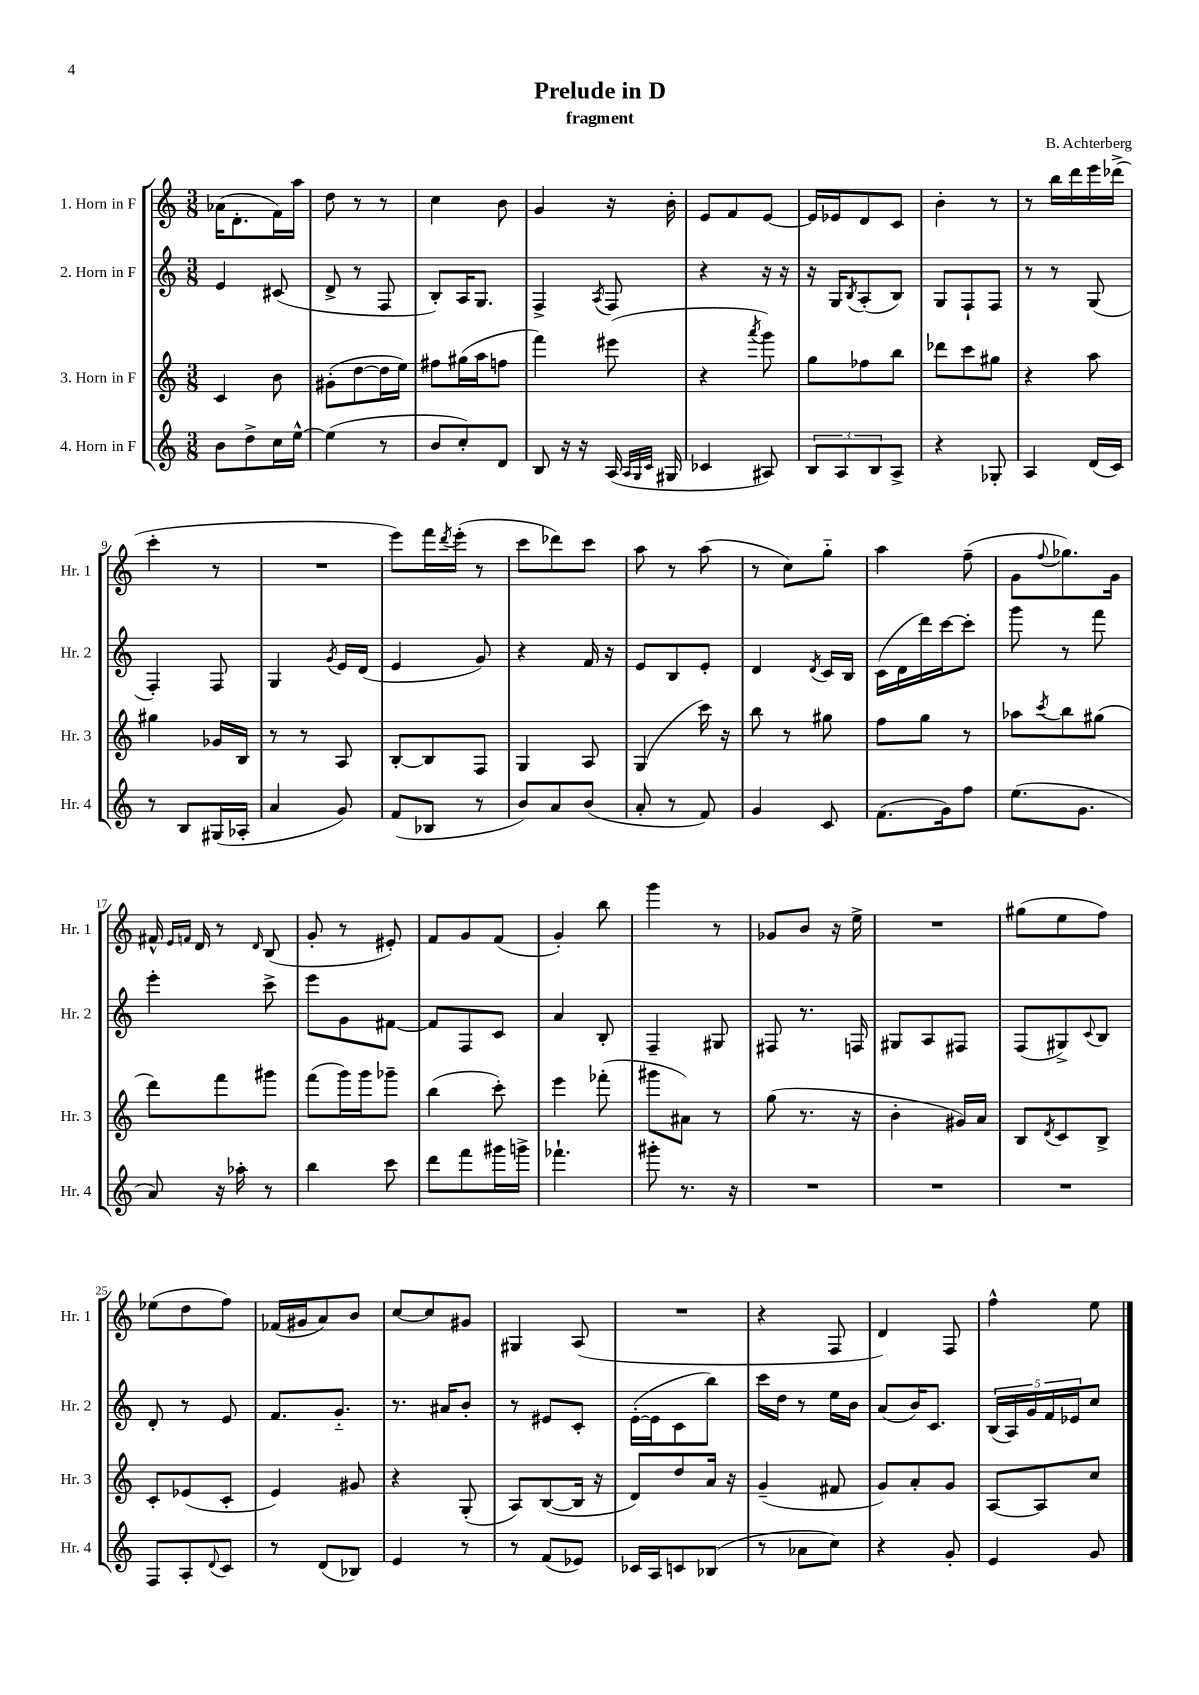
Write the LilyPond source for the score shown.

\header { title = "Prelude in D" composer = "B. Achterberg" subtitle = "fragment" }
<<
\new StaffGroup <<
\new Staff = "s0" \with { instrumentName = "1. Horn in F" shortInstrumentName = "Hr. 1" } {
    \clef treble \key c \major \numericTimeSignature \time 3/8
    aes'16( d'8.-. f'16) a''16 |
    d''8 r8 r8 |
    c''4 b'8 |
    g'4 r16 b'16-. |
    e'8 f'8 e'8~ |
    e'16 ees'16 d'8 c'8 |
    b'4-. r8 |
    r8 b''16 d'''16 e'''16 des'''16->( |
    c'''4-. r8 |
    R4. |
    e'''8) f'''16 \acciaccatura { d'''8 } e'''16-.( r8 |
    c'''8 des'''8) c'''8 |
    a''8 r8 a''8( |
    r8 c''8) g''8-_ |
    a''4 f''8--( |
    g'8 \appoggiatura { f''8 } ges''8.) g'16 |
    fis'16-^ \grace { e'16 f'16 } d'16 r8 \grace { d'16 } b8( |
    g'8-. r8 eis'8-.) |
    f'8 g'8 f'8( |
    g'4-.) b''8 |
    g'''4 r8 |
    ges'8 b'8 r16 e''16-> |
    R4. |
    gis''8( e''8 f''8) |
    ees''8( d''8 f''8) |
    fes'16( gis'16 a'8) b'8 |
    c''8~ c''8 gis'8 |
    gis4 a8( |
    R4. |
    r4 f8 |
    d'4) f8 |
    f''4-^ e''8 \bar "|." |
}
\new Staff = "s1" \with { instrumentName = "2. Horn in F" shortInstrumentName = "Hr. 2" } {
    \clef treble \key c \major \numericTimeSignature \time 3/8
    e'4 cis'8( |
    d'8-> r8 f8 |
    b8-.) a16 g8. |
    f4-> \acciaccatura { a8 } f8 |
    r4 r16 r16 |
    r16 g16 \acciaccatura { b8 } a8-.( b8) |
    g8 f8-! f8 |
    r8 r8 g8( |
    f4-.) f8 |
    g4 \acciaccatura { g'8 } e'16 d'16( |
    e'4 g'8) |
    r4 f'16 r16 |
    e'8 b8 e'8-. |
    d'4 \acciaccatura { d'8 } c'16 b16 |
    c'16( d'16 d'''16) c'''16~ c'''8-. |
    g'''8 r8 f'''8 |
    e'''4-. c'''8-> |
    e'''8 g'8 fis'8~ |
    fis'8 f8 c'8 |
    a'4 b8-. |
    f4-- gis8 |
    fis8 r8. f16 |
    gis8 a8 fis8 |
    f8( gis8->) \appoggiatura { c'8 } b8 |
    d'8-. r8 e'8 |
    f'8. g'8.-_ |
    r8. ais'16 b'8-. |
    r8 eis'8 c'8-. |
    e'16~-.( e'16 c'8 b''8) |
    c'''16 d''16 r8 e''16 b'16 |
    a'8( b'16) c'8. |
    \tuplet 5/4 { b16( a16) g'16 f'16 ees'16 } c''8 \bar "|." |
}
\new Staff = "s2" \with { instrumentName = "3. Horn in F" shortInstrumentName = "Hr. 3" } {
    \clef treble \key c \major \numericTimeSignature \time 3/8
    c'4 b'8 |
    gis'8-.( d''8~ d''16 e''16) |
    fis''8 gis''16( a''16 f''8 |
    f'''4) eis'''8( |
    r4 \acciaccatura { a'''8 } g'''8) |
    g''8 fes''8 b''8 |
    des'''8 c'''8 gis''8 |
    r4 a''8 |
    gis''4 ges'16 b16 |
    r8 r8 a8 |
    b8~-. b8 f8 |
    g4 a8 |
    g4( c'''16) r16 |
    b''8 r8 gis''8 |
    f''8 g''8 r8 |
    aes''8 \acciaccatura { c'''8 } b''8 gis''8( |
    d'''8) f'''8 gis'''8 |
    f'''8( g'''16) g'''16 ges'''8-- |
    b''4( c'''8-.) |
    e'''4 fes'''8-.( |
    gis'''8 ais'8) r8 |
    g''8( r8. r16 |
    b'4-. gis'16) a'16 |
    b8 \acciaccatura { d'8 } c'8 b8-> |
    c'8-. ees'8( c'8-. |
    e'4) gis'8 |
    r4 g8-.( |
    a8) b8~( b16 r16 |
    d'8) d''8 a'16 r16 |
    g'4--( fis'8 |
    g'8) a'8-. g'8 |
    a8~ a8 c''8 \bar "|." |
}
\new Staff = "s3" \with { instrumentName = "4. Horn in F" shortInstrumentName = "Hr. 4" } {
    \clef treble \key c \major \numericTimeSignature \time 3/8
    b'8 d''8-> c''16 e''16~-^ |
    e''4( r8 |
    b'8 c''8-.) d'8 |
    b8 r16 r16 a16( \grace { a32 g32 c'32 } gis16 |
    ces'4 ais8) |
    \tuplet 3/2 { b8 a8 b8 } a8-> |
    r4 ges8-. |
    a4 d'16( c'16) |
    r8 b8 gis16( aes16-. |
    a'4 g'8) |
    f'8( bes8 r8 |
    b'8) a'8 b'8( |
    a'8-. r8 f'8) |
    g'4 c'8 |
    f'8.( g'16) f''8 |
    e''8.( g'8. |
    a'8) r16 aes''16-. r8 |
    b''4 c'''8 |
    d'''8 f'''8 gis'''16 g'''16-> |
    fes'''4.-! |
    gis'''8-. r8. r16 |
    R4. |
    R4. |
    R4. |
    f8 a8-. \appoggiatura { d'8 } c'8 |
    r8 d'8( bes8) |
    e'4 r8 |
    r8 f'8( ees'8) |
    ces'16 a16 c'8 bes8( |
    r8 aes'8 c''8) |
    r4 g'8-. |
    e'4 g'8 \bar "|." |
}
>>
>>
